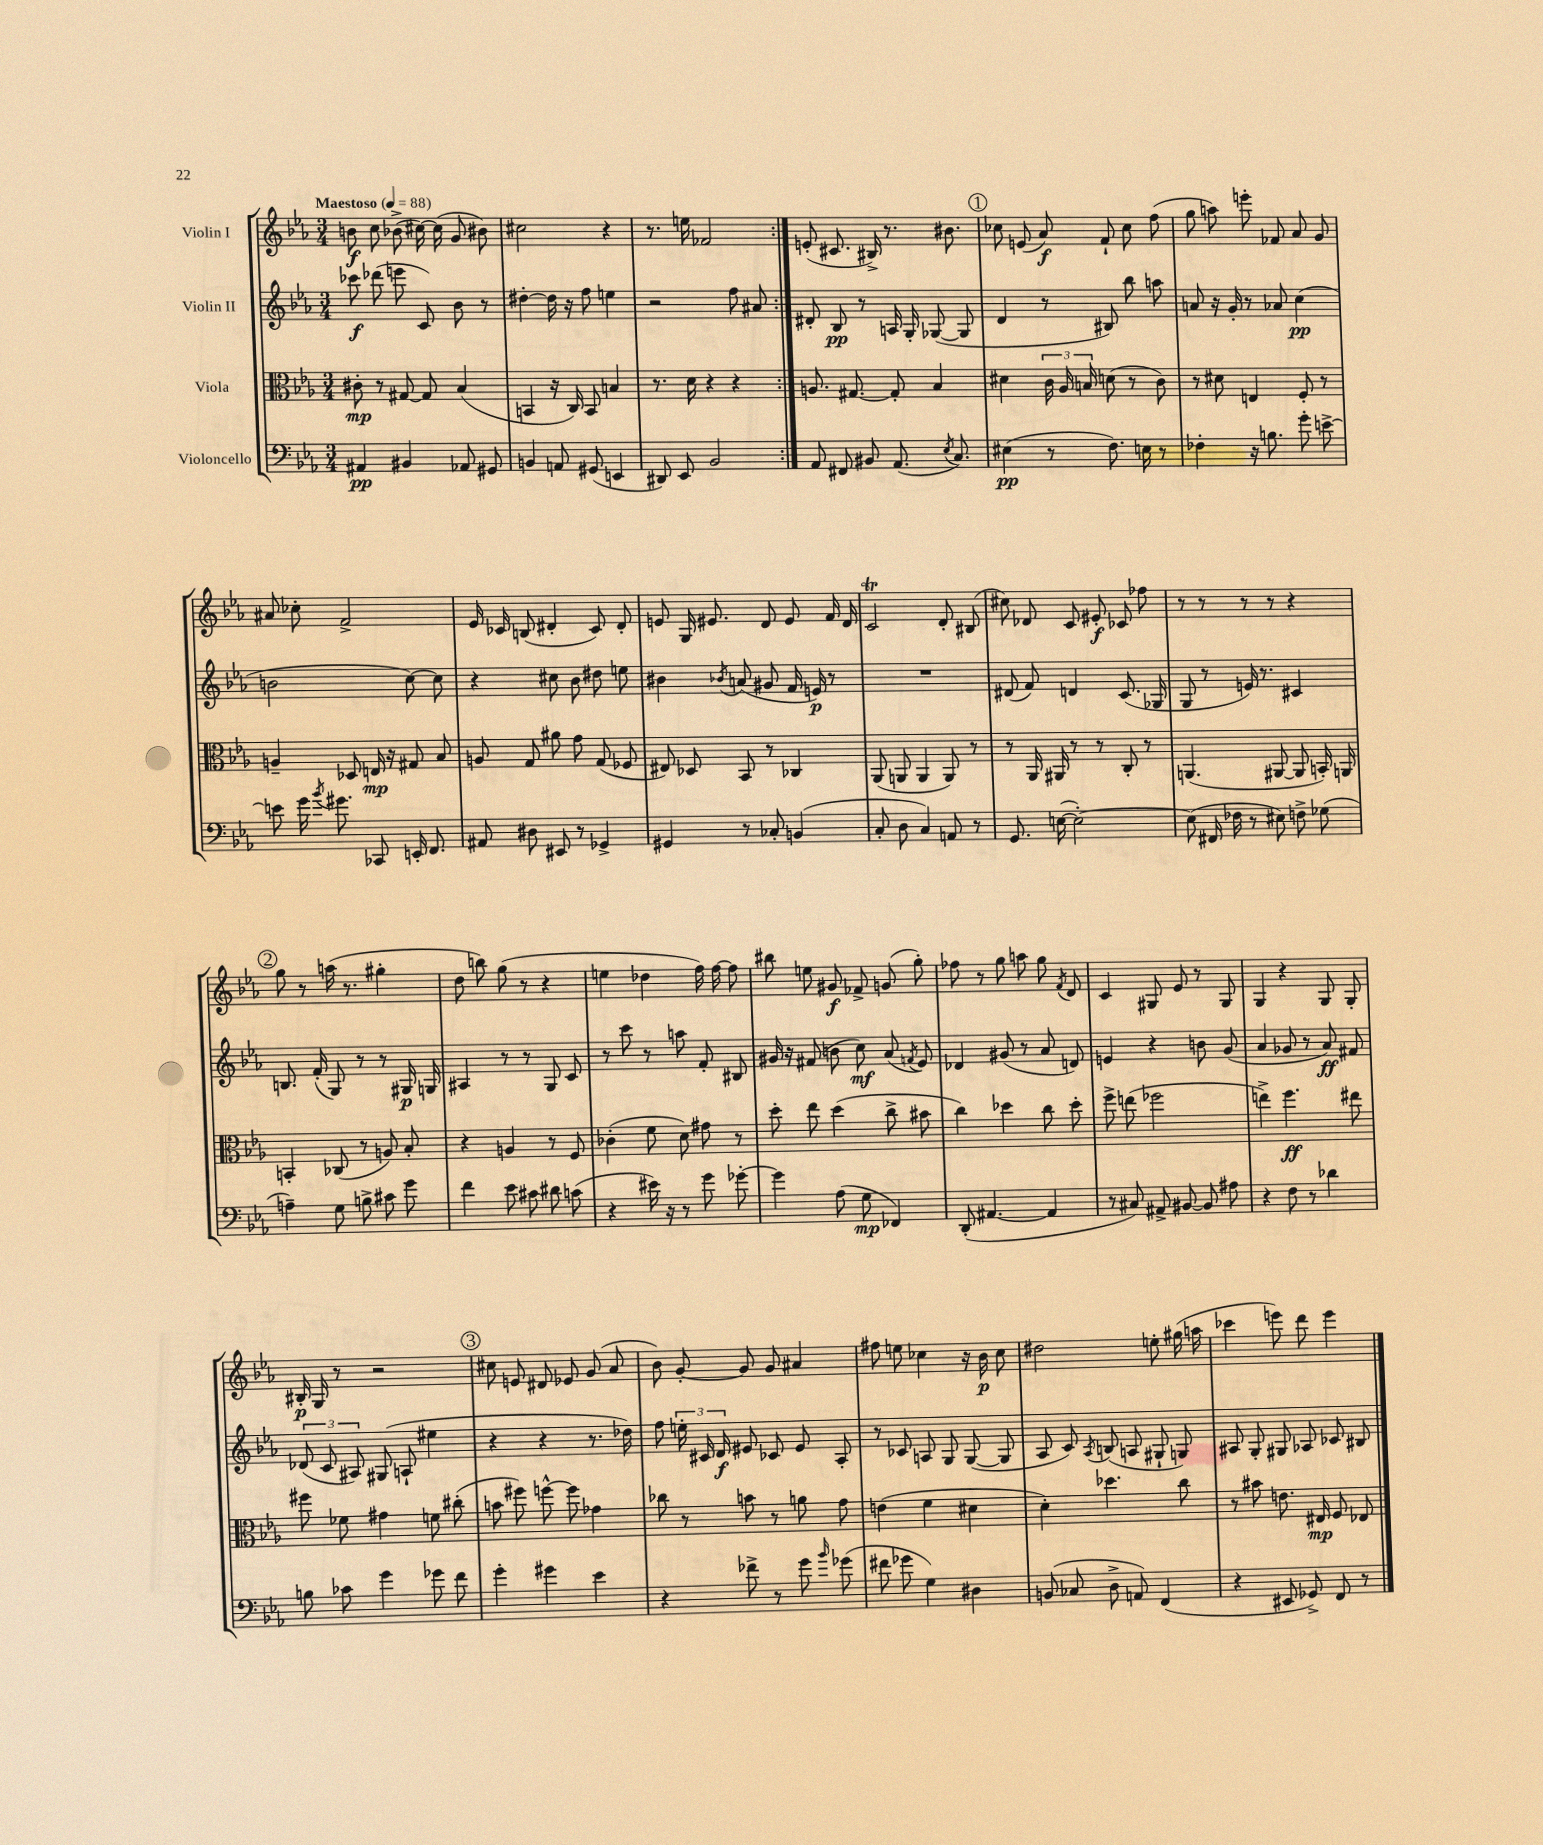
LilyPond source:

<<
\new StaffGroup <<
\new Staff = "s0" \with { instrumentName = "Violin I" } {
    \clef treble \key ees \major \numericTimeSignature \time 3/4 \tempo "Maestoso" 4 = 88
    \autoBeamOff \repeat volta 2 { b'8\f c''8 bes'8->( cis''16~) cis''16( g'8 bis'8) |
    cis''2 r4 |
    r8. e''16 fes'2 | }
    e'8-.( cis'8. bis16->) r8. bis'8. |
    \mark \markup { \circle "1" } ces''8 e'8( aes'8\f) f'8-! ces''8 f''8( |
    g''8 a''8) e'''8-. fes'8 aes'8 g'8 |
    ais'8 ces''8-. f'2-> |
    ees'16 ces'16 b8( dis'4-. ces'8) dis'8-. |
    e'8 g16 eis'8. d'8 eis'8 f'16 d'16 |
    c'2\trill d'8-. bis8( |
    cis''8) des'8 c'8 eis'8-.\f ces'8 fes''8 |
    r8 r8 r8 r8 r4 |
    \mark \markup { \circle "2" } g''8 r8 a''16( r8. gis''4-. |
    d''8 b''8) g''8( r8 r4 |
    e''4 des''4 f''16) f''16~ f''8 |
    bis''8 e''8 gis'8\f fes'8-> g'8( g''8-.) |
    fes''8 r8 g''8 a''8 g''8 \acciaccatura { f'8 } d'8 |
    c'4 gis8 ees'8 r8 gis8 |
    g4 r4 g8 g8-. |
    bis16-.\p g16 r8 r2 |
    \mark \markup { \circle "3" } cis''8 e'8 dis'8 ees'8 g'8( aes'8 |
    bes'8) g'8~-. g'8 g'8 ais'4 |
    fis''8 e''8 ces''4 r16 bes'16\p ces''8 |
    dis''2 e''8-. gis''16( a''16 |
    ces'''4 e'''8) d'''8 e'''4 \bar "|." |
}
\new Staff = "s1" \with { instrumentName = "Violin II" } {
    \clef treble \key ees \major \numericTimeSignature \time 3/4
    \autoBeamOff \repeat volta 2 { ces'''8\f des'''8( e'''8 c'8) bes'8 r8 |
    dis''4~-. dis''16 r16 f''8 e''4 |
    r2 f''8 ais'8 | }
    dis'8-. bes8\pp r8 a16 g16-. ges8~( ges8 |
    \mark \markup { \circle "1" } d'4 r8 bis8) bes''8 a''8 |
    a'8 r16 g'16-. r8 aes'8 c''4\pp( |
    b'2 c''8~) c''8 |
    r4 cis''8 bes'8 dis''8 e''8 |
    bis'4 \acciaccatura { bes'8 } a'8( gis'8 f'16 e'16\p) r8 |
    R2. |
    dis'8( f'8) d'4 c'8.( ges16 |
    g8 r8 e'16) r8. cis'4 |
    \mark \markup { \circle "2" } b8. f'16-.( g8) r8 r8 gis16\p g16 |
    ais4 r8 r8 g8 c'8 |
    r8 c'''8 r8 a''8 f'8-. bis8 |
    gis'16 r16 fis'8( b'8 c''8\mf) aes'8( \acciaccatura { f'8 } ees'8) |
    des'4 gis'8( r8 aes'8 d'8) |
    e'4 r4 b'8 g'8( |
    aes'4 ges'8 r8 aes'8\ff) fis'8 |
    \tuplet 3/2 { des'8( c'8 ais8) } gis8( a8-! eis''4 |
    \mark \markup { \circle "3" } r4 r4 r8. des''16) |
    f''8 \tuplet 3/2 { e''16-. cis'16 d'16\f } eis'8 ces'8 eis'8 aes8-. |
    r8 ces'8 a8 g8 g8~( g8 |
    aes8 c'8) \acciaccatura { aes8 } b8( a8 gis8-! g8) |
    ais8 g8-. gis8 aes8 ces'8 bis8 \bar "|." |
}
\new Staff = "s2" \with { instrumentName = "Viola" } {
    \clef alto \key ees \major \numericTimeSignature \time 3/4
    \autoBeamOff \repeat volta 2 { cis'8-.\mp r8 gis8~ gis8 bes4( |
    b,4 r16 c16) b,8 b4 |
    r8. d'16 r4 r4 | }
    a8. gis8.~ gis8-. bes4 |
    \mark \markup { \circle "1" } dis'4 \tuplet 3/2 { c'16 aes16 b16 } d'8( r8 c'8) |
    r8 dis'8 e4 f8-. r8 |
    a4-- des8 e16\mp r16 gis8 bes8 |
    a8 g8 ais'8 g'8 g8( fes8 |
    eis8) des8 bes,8 r8 ces4 |
    aes,8( a,8 a,4 a,8) r8 |
    r8 aes,16 ais,16 r8 r8 c8-. r8 |
    a,4.( ais,8~ ais,8 b,16-.) a,16 |
    \mark \markup { \circle "2" } b,4-. ces8( r8 a8) bes8-. |
    r4 a4 r8 f8 |
    ces'4-.( f'8 d'8) gis'8 r8 |
    d''8-. ees''8 d''4( c''8-> bis'8 |
    c''4) des''4 c''8 des''8-. |
    f''8-> e''8( fes''2 |
    e''4->) f''4.\ff eis''8 |
    fis''8 fes'8 gis'4 f'8 cis''8-.( |
    \mark \markup { \circle "3" } b'8 fis''8) f''8~-^ f''8 ges'4 |
    ces''8 r8 b'8 r8 a'8 g'8 |
    e'4( f'4 dis'4 |
    d'4-.) des''4. c''8 |
    r8 bis'8 e'8. eis16\mp f8 ees8 \bar "|." |
}
\new Staff = "s3" \with { instrumentName = "Violoncello" } {
    \clef bass \key ees \major \numericTimeSignature \time 3/4
    \autoBeamOff \repeat volta 2 { ais,4\pp bis,4 aes,8 gis,8 |
    b,4 a,8 gis,8( e,4 |
    dis,8) ees,8 bes,2 | }
    aes,8 fis,8 bis,8 aes,8.( \acciaccatura { ees8 } c8.) |
    \mark \markup { \circle "1" } eis4\pp( r8 f8.) e16 r8 |
    fes4-. r16 b8. g'8-. e'8~-> |
    e'8 g'16 \acciaccatura { bes'8 } gis'8. ces,8 e,16-. f,8. |
    ais,8 dis8 eis,8 r8 ges,4-> |
    gis,4 r8 ces8-. b,4( |
    c8-. d8 c4) a,8 r8 |
    g,8. e16~( e2~-.) |
    e8( fis,16 fes16 r8 eis8) f8-> ges8( |
    \mark \markup { \circle "2" } a4--) g8 b8-> cis'8 g'8 |
    f'4 ees'8 cis'8 dis'8 c'8( |
    r4 eis'16) r16 r8 g'8 ges'8~-. |
    ges'4 aes8( g8\mp fes,4) |
    d,8-.( ais,4.~ ais,4 |
    r8 cis8) ais,8-> bis,8~ bis,8 ais8 |
    r4 f8 r8 des'4 |
    b8 ces'8 g'4 ges'8 f'8 |
    \mark \markup { \circle "3" } g'4-. gis'4 ees'4 |
    r4 fes'8-> r8 g'8 \grace { bes'16 } ges'8( |
    fis'8 ges'8 g4) dis4 |
    b,8( ces8 d8-> a,8) f,4( |
    r4 eis,8 ges,8->) f,8 r8 \bar "|." |
}
>>
>>
\layout { \context { \Score \remove "Bar_number_engraver" } }
